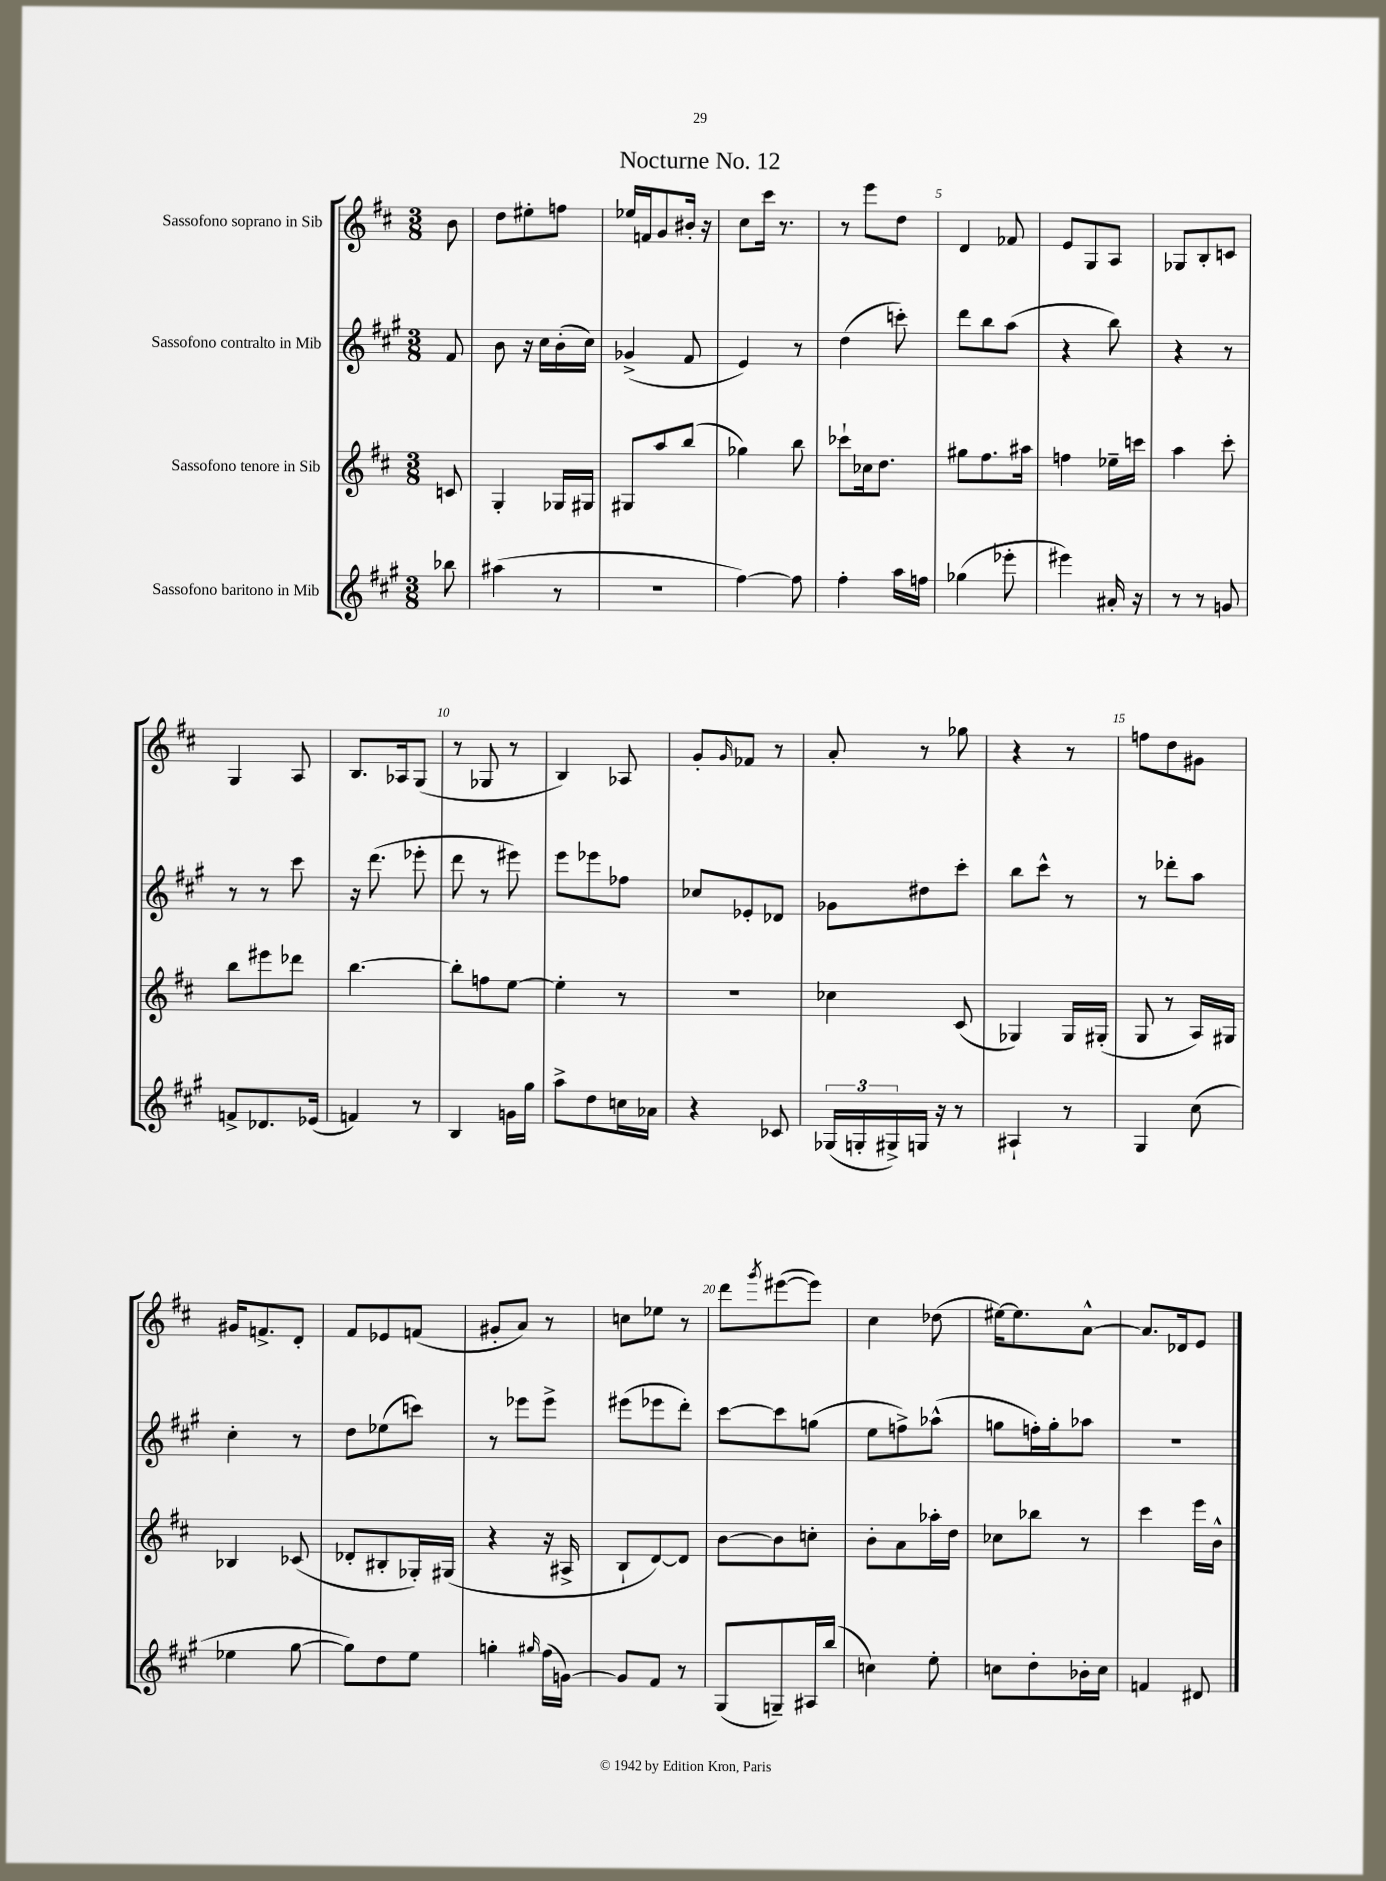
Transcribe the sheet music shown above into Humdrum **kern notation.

**kern	**kern	**kern	**kern
*staff4	*staff3	*staff2	*staff1
*clefG2	*clefG2	*clefG2	*clefG2
*k[f#c#g#]	*k[f#c#]	*k[f#c#g#]	*k[f#c#]
*M3/8	*M3/8	*M3/8	*M3/8
8bb-	8c	8f#	8b
=	=	=	=
(4aa#	4G'	8b	8dd
.	.	16r	8ee#'
.	.	16cc#	.
8r	16G-	(16b'	8ff
.	16G#	16cc#)	.
=	=	=	=
4.r	8G#	(4g-^	16ee-
.	.	.	16f
.	8aa	.	8g
.	(8bb	8f#	16b#'
.	.	.	16r
=	=	=	=
[4ff#)	4gg-)	4e)	8cc#
.	.	.	16ccc#
.	.	.	8.r
8ff#]	8bb	8r	.
=	=	=	=
4ff#'	8ccc-`	(4dd	8r
.	16cc-	.	8eee
.	8.dd	.	.
16aa	.	8ccc')	8dd
16ff	.	.	.
=	=	=	=
(4gg-	8gg#	8ddd	4d
.	8.ff#	8bb	.
8eee-'	.	(8aa	8f-
.	16aa#	.	.
=	=	=	=
4eee#)	4ff	4r	8e
.	.	.	8G
16a#'	16ee-~	8bb)	8A
16r	16ccc	.	.
=	=	=	=
8r	4aa	4r	8G-
8r	.	.	8B'
8g	8ccc#'	8r	8c
=	=	=	=
8f^	8bb	8r	4G
8.d-	8eee#	8r	.
.	8ddd-	8ccc#	8A
(16e-	.	.	.
=	=	=	=
4f)	[4.bb	16r	8.B
.	.	(8.ddd	.
.	.	.	16A-
8r	.	8eee-'	(8G
=	=	=	=
4B	8bb']	8ddd	8r
.	8ff	8r	8G-
16g	[8ee	8eee#)	8r
16gg#	.	.	.
=	=	=	=
8aa^	4ee']	8eee	4B)
8dd	.	8eee-	.
16cc	8r	8ff-	8A-
16a-	.	.	.
=	=	=	=
4r	4.r	8cc-	8g'
.	.	.	16qqg
.	.	8e-'	8f-
8c-	.	8d-	8r
=	=	=	=
(24G-	4cc-	8g-	8a'
24G'	.	.	.
24G#^)	.	.	.
16G	.	8dd#	8r
16r	.	.	.
8r	(8c#	8ccc#'	8gg-
=	=	=	=
4A#`	4G-)	8bb	4r
.	.	8ccc#^^	.
8r	16G-	8r	8r
.	(16G#'	.	.
=	=	=	=
4G#	8G	8r	8ff
.	8r	8ddd-'	8dd
(8cc#	16A)	8aa	8g#
.	16G#	.	.
=	=	=	=
4ee-	4B-	4cc#'	16g#
.	.	.	8.f^
[8gg#	(8c-	8r	8d'
=	=	=	=
8gg#])	8d-'	8dd	8f#
8dd	8B#'	(8ee-	8e-
8ee	16G-')	8ccc)	(8f
.	(16G#	.	.
=	=	=	=
4gg'	4r	8r	8g#'
.	.	8eee-	8a)
16qqgg#	.	.	.
(16ff#	16r	8eee-^	8r
[16g)	16A#^	.	.
=	=	=	=
8g]	8B`	(8eee#	8cc
8f#	[8d)	8eee-	8ee-
8r	8d]	8ddd')	8r
=	=	=	=
(8G#	[8b	[8ccc#	8ddd
.	.	.	8qggg
8G~)	8b]	8ccc#]	([8eee#
16A#	8cc'	(8gg	8eee#])
(16bb	.	.	.
=	=	=	=
4cc)	8b'	8ee	4cc#
.	8a	8ff^)	.
8ee'	16aa-'	(8aa-^^	(8dd-
.	16dd	.	.
=	=	=	=
8cc	8cc-	8gg	[16ee#)
.	.	.	8.ee#]
8dd'	8bb-	16ff')	.
.	.	16gg'	.
16b-'	8r	8aa-	[8a^^
16cc	.	.	.
=	=	=	=
4f	4ccc#	4.r	8.a]
.	.	.	16d-
8d#	16eee	.	8e
.	16b^^	.	.
==	==	==	==
*-	*-	*-	*-
